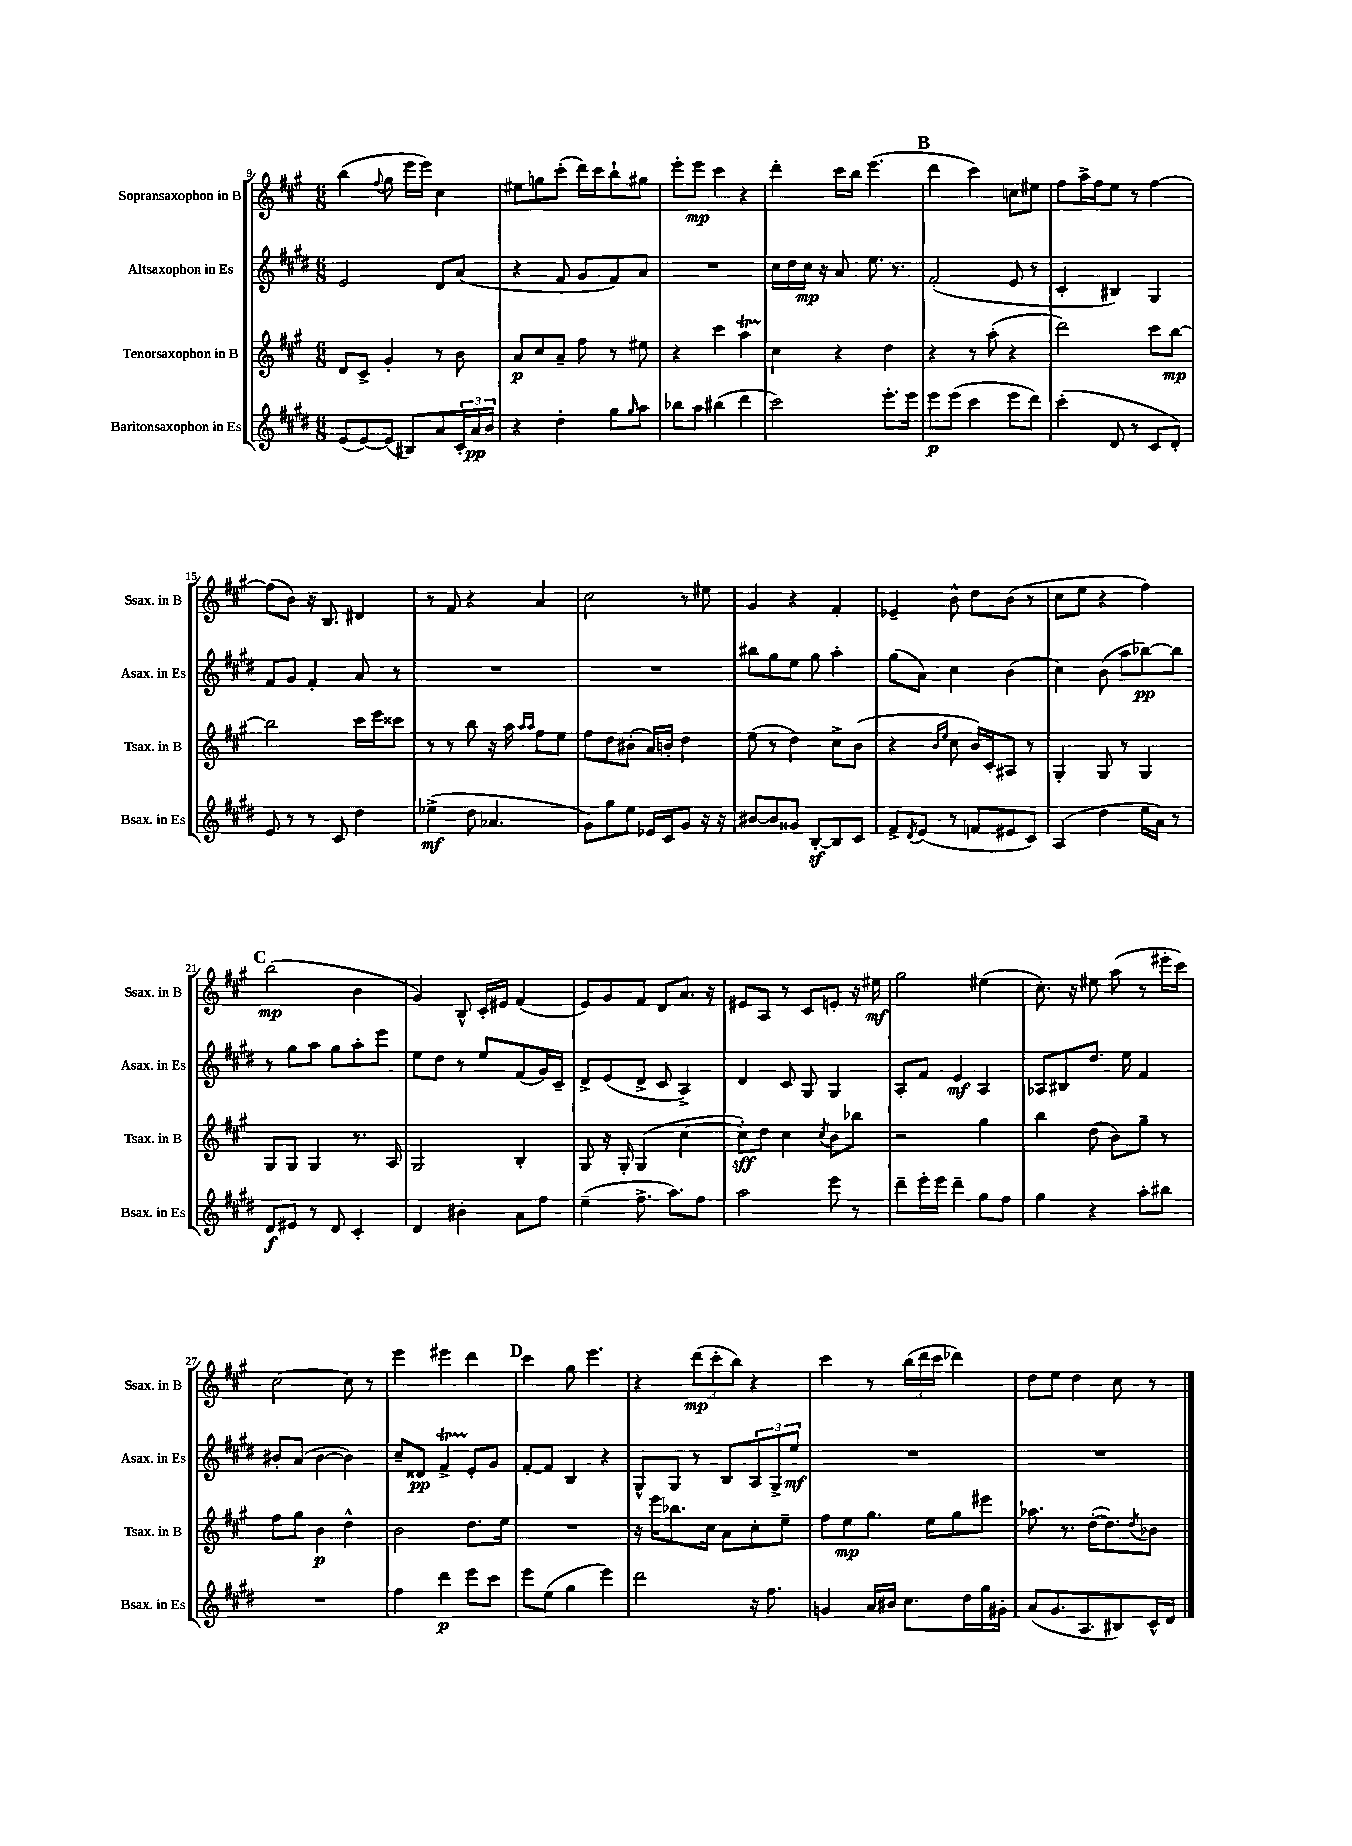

**kern	**dynam	**kern	**dynam	**kern	**dynam	**kern	**dynam
*part4	*part4	*part3	*part3	*part2	*part2	*part1	*part1
*staff4	*staff4	*staff3	*staff3	*staff2	*staff2	*staff1	*staff1
*I"Baritonsaxophon in Es	*	*I"Tenorsaxophon in B	*	*I"Altsaxophon in Es	*	*I"Sopransaxophon in B	*
*I'Bsax. in Es	*	*I'Tsax. in B	*	*I'Asax. in Es	*	*I'Ssax. in B	*
*clefG2	*	*clefG2	*	*clefG2	*	*clefG2	*
*k[f#c#g#d#]	*	*k[f#c#g#]	*	*k[f#c#g#d#]	*	*k[f#c#g#]	*
*M6/8	*	*M6/8	*	*M6/8	*	*M6/8	*
=9	=9	=9	=9	=9	=9	=9	=9
(8e/L	.	8d/L	.	2e/	.	(4bb\	.
[8e/)	.	8c#^/J	.	.	.	.	.
.	.	.	.	.	.	8qqff#/	.
(8e/J]	.	4g#'/	.	.	.	8gg#\	.
8B#X/L)	.	.	.	.	.	16eee\LL	.
.	.	.	.	.	.	16eee\JJ)	.
8a/	.	8r	.	8d#/L	.	4cc#\	.
24c#'/L	.	8b\	.	(8a/J	.	.	.
24a/	pp	.	.	.	.	.	.
24b/JJ	.	.	.	.	.	.	.
=10	=10	=10	=10	=10	=10	=10	=10
4r	.	8a/L	p	4r	.	8ee#X\L	.
.	.	8cc#/	.	.	.	8ggn\	.
4dd#'\	.	8a~/J	.	8f#/	.	(8ccc#'\J	.
.	.	8ff#\	.	8g#/L	.	16ddd\LL)	.
.	.	.	.	.	.	16ccc#\J	.
8gg#\L	.	8r	.	8f#/)	.	8bb`\	.
16qqgg#/	.	.	.	.	.	.	.
8aa\J	.	8ee#X\	.	8a/J	.	8gg#X\J	.
=11	=11	=11	=11	=11	=11	=11	=11
8bb-X\L	.	4r	.	2.r	.	8eee'\L	.
8aa\J	.	.	.	.	.	8eee\J	mp
(4bb#X\	.	4ccc#\	.	.	.	4ccc#\	.
4ddd#\	.	4aaT\	.	.	.	4r	.
=12	=12	=12	=12	=12	=12	=12	=12
2ccc#\)	.	4cc#\	.	16cc#\LL	.	4ddd'\	.
.	.	.	.	16dd#\	.	.	.
.	.	.	.	16cc#\JJ	mp	.	.
.	.	.	.	16r	.	.	.
.	.	4r	.	8a/	.	16ccc#\LL	.
.	.	.	.	.	.	16bb\JJ	.
.	.	.	.	8.ee\	.	(4.eee\	.
8.eee'\L	.	4dd\	.	.	.	.	.
.	.	.	.	8.r	.	.	.
16eee\Jk	.	.	.	.	.	.	.
!!LO:REH:place=s1:t=B
=13	=13	=13	=13	=13	=13	=13	=13
8eee\L	p	4r	.	(2f#'/	.	4ddd\	.
(8eee\J	.	.	.	.	.	.	.
4ccc#\	.	8r	.	.	.	4ccc#\)	.
.	.	(8aa'\	.	.	.	.	.
8eee\L	.	4r	.	8e/	.	8ccn\L	.
8ddd#\J)	.	.	.	8r	.	8ee#X\J	.
=14	=14	=14	=14	=14	=14	=14	=14
(4ccc#'\	.	2ddd\)	.	4c#'/	.	8ff#\L	.
.	.	.	.	.	.	16aa^\L	.
.	.	.	.	.	.	16ff#\J	.
8d#/	.	.	.	4B#X/)	.	8ee\J	.
8r	.	.	.	.	.	8r	.
8c#/L	.	8ccc#\L	.	4G#/	.	[4ff#\	.
8d#'/J)	.	[8bb\J	mp	.	.	.	.
!!LO:LB:g=z
=15	=15	=15	=15	=15	=15	=15	=15
8e/	.	2bb\]	.	8f#/L	.	(8ff#\L]	.
8r	.	.	.	8g#/J	.	8b\J)	.
8r	.	.	.	4f#'/	.	16r	.
.	.	.	.	.	.	8.B/	.
8c#/	.	.	.	.	.	.	.
4dd#\	.	16ccc#\LL	.	8a/	.	4d#X/	.
.	.	16eee\J	.	.	.	.	.
.	.	8ccc##X\J	.	8r	.	.	.
=16	=16	=16	=16	=16	=16	=16	=16
(4ee-X^\	mf	8r	.	2.r	.	8r	.
.	.	8r	.	.	.	8f#/	.
8dd#\	.	8bb\	.	.	.	4r	.
4.a-X/	.	16r	.	.	.	.	.
.	.	16aa\	.	.	.	.	.
.	.	16qqaa/LL	.	.	.	.	.
.	.	16qqaa/JJ	.	.	.	.	.
.	.	8ff#\L	.	.	.	4a/	.
.	.	8ee\J	.	.	.	.	.
=17	=17	=17	=17	=17	=17	=17	=17
8g#\L)	.	8ff#\L	.	2.r	.	2cc#\	.
8gg#\	.	8dd\	.	.	.	.	.
8ee\J	.	(8b#X'\J	.	.	.	.	.
16e-X/LL	.	16a/LL)	.	.	.	.	.
16c#/J	.	16bn'/JJ	.	.	.	.	.
8g#/J	.	4dd\	.	.	.	8r	.
16r	.	.	.	.	.	8ee#X\	.
16r	.	.	.	.	.	.	.
=18	=18	=18	=18	=18	=18	=18	=18
[8b#X/L	.	(8ee\	.	8bb#X\L	.	4g#/	.
8b#/]	.	8r	.	8gg#\	.	.	.
8g##X/J	.	4dd\)	.	8ee\J	.	4r	.
[8Bz'/L	.	.	.	8gg#\	.	.	.
8B/]	.	8cc#^\L	.	4aa'\	.	4f#'/	.
8c#/J	.	(8b\J	.	.	.	.	.
=19	=19	=19	=19	=19	=19	=19	=19
8f#^/L	.	4r	.	(8gg#\L	.	4e-X~/	.
8qd#/	.	.	.	.	.	.	.
(8e/J	.	.	.	8a\J)	.	.	.
.	.	16qqb/LL	.	.	.	.	.
.	.	16qqee/JJ	.	.	.	.	.
8r	.	8cc#\	.	4cc#\	.	8b^^\	.
8fn/L	.	16b/LL)	.	.	.	8dd\L	.
.	.	16c#'/J	.	.	.	.	.
8e#X/	.	8A#X/J	.	(4b\	.	(8b\J	.
8c#/J)	.	8r	.	.	.	8r	.
=20	=20	=20	=20	=20	=20	=20	=20
(4A/	.	4G#'/	.	4cc#\)	.	8cc#\L	.
.	.	.	.	.	.	8ee\J	.
4dd#\	.	8G#/	.	(8b\	.	4r	.
.	.	8r	.	8aa\L	.	.	.
16ee\LL	.	4G#/	.	[8bb-X\)	pp	4ff#\)	.
16a\JJ)	.	.	.	.	.	.	.
8r	.	.	.	8bb-\J]	.	.	.
!!LO:LB:g=z
!!LO:REH:place=s1:t=C
=21	=21	=21	=21	=21	=21	=21	=21
8d#/L	f	8G#/L	.	8r	.	(2bb\	mp
8e#X/J	.	8G#/J	.	8gg#\L	.	.	.
8r	.	4G#/	.	8aa\J	.	.	.
8d#/	.	.	.	8gg#\L	.	.	.
4c#'/	.	8.r	.	8aa'\	.	4b\	.
.	.	.	.	8eee\J	.	.	.
.	.	16A/	.	.	.	.	.
=22	=22	=22	=22	=22	=22	=22	=22
4d#/	.	2G#/	.	8ee\L	.	4g#/)	.
.	.	.	.	8dd#\J	.	.	.
4b#X'\	.	.	.	8r	.	8B^^/	.
.	.	.	.	8ee/L	.	16c#'/LL	.
.	.	.	.	.	.	16e#X/JJ	.
8a\L	.	4B'/	.	(8f#/	.	(4f#/	.
8ff#\J	.	.	.	16g#/L)	.	.	.
.	.	.	.	16c#~/JJ	.	.	.
=23	=23	=23	=23	=23	=23	=23	=23
(4ee~\	.	8G#/	.	8d#^/L	.	8e/L)	.
.	.	16r	.	(8e/	.	8g#/	.
.	.	16G#'/	.	.	.	.	.
8.ff#^\	.	(4G#/	.	8d#^/J	.	8f#/J	.
.	.	.	.	8c#/	.	8d/L	.
8.aa\L)	.	.	.	.	.	.	.
.	.	[4cc#\	.	4A^/)	.	8.a/J	.
8ff#\J	.	.	.	.	.	.	.
.	.	.	.	.	.	16r	.
=24	=24	=24	=24	=24	=24	=24	=24
2aa\	.	8cc#'\L])	sff	4d#/	.	8e#X/L	.
.	.	8dd\J	.	.	.	8A/J	.
.	.	4cc#\	.	8c#/	.	8r	.
.	.	.	.	8G#/	.	8c#/L	.
.	.	8qcc#/	.	.	.	.	.
8eee\	.	8b\L	.	4G#/	.	8en'/J	.
8r	.	8bb-X\J	.	.	.	16r	.
.	.	.	.	.	.	16ee#X\	mf
=25	=25	=25	=25	=25	=25	=25	=25
8ddd#~\L	.	2r	.	8A'/L	.	2gg#\	.
16eee'\L	.	.	.	8f#/J	.	.	.
16eee\JJ	.	.	.	.	.	.	.
4ddd#~\	.	.	.	4e/	mf	.	.
8gg#\L	.	4gg#\	.	4A/	.	(4ee#X\	.
8ff#\J	.	.	.	.	.	.	.
=26	=26	=26	=26	=26	=26	=26	=26
4gg#\	.	4bb\	.	8A-X/L	.	8.cc#'\)	.
.	.	.	.	8B#X/	.	.	.
.	.	.	.	.	.	16r	.
4r	.	(8dd\	.	8.dd#/J	.	8ee#X\	.
.	.	8b\L)	.	.	.	(8aa\	.
.	.	.	.	16ee\	.	.	.
8aa'\L	.	8gg#~\J	.	4f#/	.	8r	.
8bb#X\J	.	8r	.	.	.	16eee#X'\LL	.
.	.	.	.	.	.	16ccc#\JJ)	.
!!LO:LB:g=z
=27	=27	=27	=27	=27	=27	=27	=27
2.r	.	8ff#\L	.	8b#X'/L	.	[2cc#\	.
.	.	8gg#\J	.	(8a/J	.	.	.
.	.	4b\	p	[4b#\	.	.	.
.	.	4dd^^\	.	4b#\])	.	8cc#\]	.
.	.	.	.	.	.	8r	.
=28	=28	=28	=28	=28	=28	=28	=28
4ff#\	.	2b\	.	8cc#~/L	.	4eee\	.
.	.	.	.	8d##X/J	pp	.	.
4ddd#\	p	.	.	4f#T^/	.	4eee#X\	.
8eee\L	.	8.dd\L	.	8e'/L	.	4ddd\	.
8ccc#\J	.	.	.	8g#/J	.	.	.
.	.	16ee\Jk	.	.	.	.	.
!!LO:REH:place=s1:t=D
=29	=29	=29	=29	=29	=29	=29	=29
8eee\L	.	2.r	.	[8f#'/L	.	4ccc#\	.
(8ee\J	.	.	.	8f#/J]	.	.	.
4gg#\	.	.	.	4B/	.	8gg#\	.
.	.	.	.	.	.	4.eee\	.
4eee\)	.	.	.	4r	.	.	.
=30	=30	=30	=30	=30	=30	=30	=30
2ddd#\	.	16r	.	8G#^^/L	.	4r	.
.	.	16eee\KL	.	.	.	.	.
.	.	8.bb-X\	.	8G#/J	.	.	.
.	.	.	.	8r	.	(12ddd\L	mp
.	.	16cc#\Jk	.	.	.	.	.
.	.	.	.	.	.	12ccc#'\	.
.	.	8a\L	.	8B/L	.	.	.
.	.	.	.	.	.	12bb\J)	.
16r	.	8cc#'\	.	12A/	.	4r	.
8.ff#\	.	.	.	.	.	.	.
.	.	.	.	12G#^/	.	.	.
.	.	8ee~\J	.	.	.	.	.
.	.	.	.	12ee/J	mf	.	.
=31	=31	=31	=31	=31	=31	=31	=31
4gn/	.	8ff#\L	.	2.r	.	4ccc#\	.
.	.	8ee\	mp	.	.	.	.
16a/LL	.	8.gg#\J	.	.	.	8r	.
16b#X/JJ	.	.	.	.	.	.	.
8.cc#\L	.	.	.	.	.	(24bb\LL	.
.	.	.	.	.	.	24ddd\	.
.	.	16ee\KL	.	.	.	.	.
.	.	.	.	.	.	24ccc#\JJ	.
.	.	8gg#\	.	.	.	4ddd-X\)	.
16dd#\L	.	.	.	.	.	.	.
16gg#\	.	8eee#X\J	.	.	.	.	.
16g#X'\JJ	.	.	.	.	.	.	.
=32	=32	=32	=32	=32	=32	=32	=32
(8a/L	.	8.aa-X\	.	2.r	.	8dd\L	.
8.g#/	.	.	.	.	.	8ee\J	.
.	.	8.r	.	.	.	.	.
.	.	.	.	.	.	4dd\	.
8.A/	.	.	.	.	.	.	.
.	.	([16dd'\KL	.	.	.	.	.
.	.	8.dd\])	.	.	.	.	.
8B#X/)	.	.	.	.	.	8cc#\	.
.	.	8qdd/	.	.	.	.	.
16c#^^/L	.	8b-X\J	.	.	.	8r	.
16d#/JJ	.	.	.	.	.	.	.
==	==	==	==	==	==	==	==
*-	*-	*-	*-	*-	*-	*-	*-
